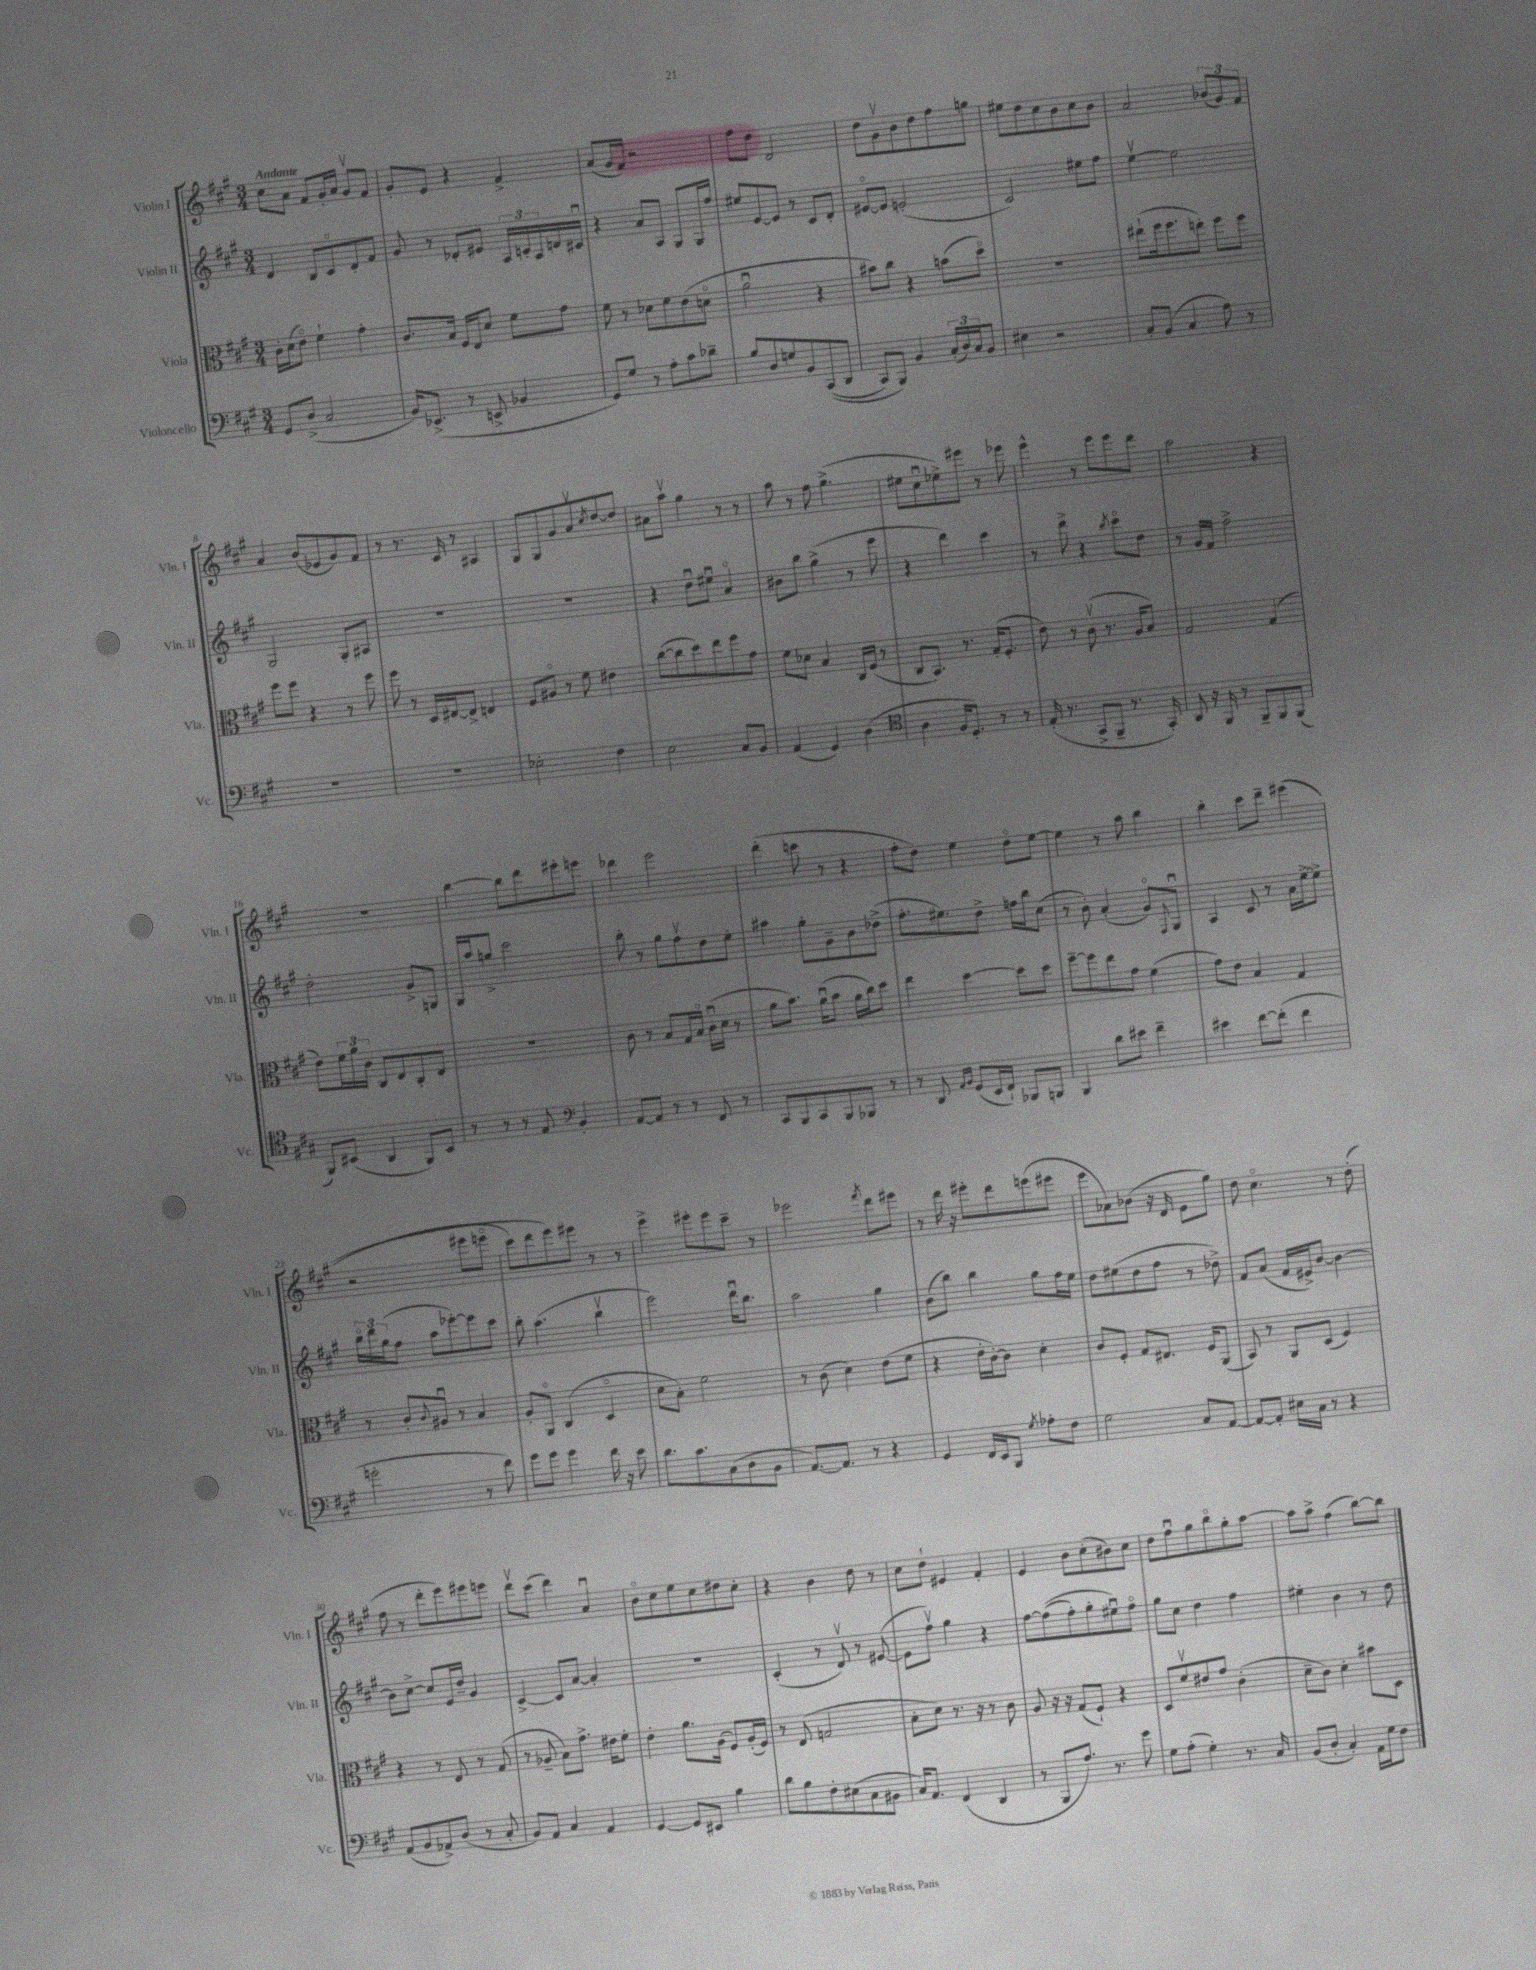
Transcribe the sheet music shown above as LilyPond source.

<<
\new StaffGroup <<
\new Staff = "s0" \with { instrumentName = "Violin I" shortInstrumentName = "Vln. I" } {
    \clef treble \key a \major \numericTimeSignature \time 3/4 \tempo "Andante"
    cis''8 a'8 fis'8 gis'16-. a'16 gis'8\upbow fis'8 |
    gis'8-. e'8 r4 fis'4-> |
    a'8( gis'16 fis'16) r2 |
    fis''8 d''8 d'2 |
    d''8 gis'8\upbow b'8 d''8 fis''8 g''8 |
    eis''8 d''8 cis''8 b'8 cis''8 b'8 |
    a'2 \tuplet 3/2 { bes'8( gis'8) fis'8 } |
    a'4 b'8( ees'8 gis'8) fis'8 |
    r8 r8. cis'16 r8 ais4 |
    gis8 gis8 gis'8 a'8\upbow \acciaccatura { cis''8 } d''8~ d''8 |
    ais'8 a''8\upbow gis''4 r8 r8 |
    a''8 r8 fis''8 gis''4.->( |
    eis''8 cis''8\downbow ees''8->) eis'''8 r8 ees'''8 |
    e'''4-^ r8 e'''8 e'''8 d'''8 |
    a''2 r4 |
    R2. |
    b''4~ b''8 d'''8 eis'''8-. e'''8 |
    des'''4 e'''2 |
    d'''4-.( c'''8 r8 r4 |
    fis''8-. d''8) e''4 d''8\flageolet e''8~ |
    e''4 r8 a''8 b''4 |
    b''4-. cis'''8 d'''8-- eis'''4(\( |
    r2 eis'''8 e'''8\flageolet |
    cis'''8) d'''8 e'''8\) eis'''8 r8 r8 |
    e'''4-> eis'''8-. eis'''8 cis'''8-- r8 |
    ees'''2 \acciaccatura { fis'''8 } d'''8 eis'''8 |
    r8 d'''16 r16 eis'''8-. d'''8 e'''8( eis'''8 |
    e'''8 aes'8) bes'8( r16 d'16 e'8 gis''8) |
    d''8 cis''4.\flageolet r8 d''8-.( |
    fis''8 r8 d'''8-. e'''8) eis'''8 e'''8 |
    d'''8\upbow cis'''8( d'''4) a'4\downbow |
    b'8\flageolet cis''8 e''8 cis''8 dis''8 cis''8-. |
    r4 b'4 d''8 r8 |
    cis''8 d''8-! eis'4 fis'4-. |
    e'4 b'8 cis''8-.( bis'8) cis''8 |
    d''8 fis''8\downbow gis''8 b''8\flageolet gis''8-. a''8~ |
    a''8 a''8-> fis''4( b''8~) b''8 \bar "|." |
}
\new Staff = "s1" \with { instrumentName = "Violin II" shortInstrumentName = "Vln. II" } {
    \clef treble \key a \major \numericTimeSignature \time 3/4
    d'4 b8 cis'8\flageolet d'8-. fis'8 |
    gis'8 r8 des'8-. eis'8 \tuplet 3/2 { a16 c'16-. a16 } d'16 cis'16\downbow |
    r4 a'8 a8 gis8 gis16 fis''16 |
    eis''8 e'8~ e'8 r8 cis'8 d'8-. |
    eis'8~\flageolet eis'8 e'2-.( |
    cis'2) eis''8 fis''8 |
    e''4~\upbow e''2 |
    gis2 gis8-. ais8 |
    R2. |
    R2. |
    r4 d''8\downbow eis''8\downbow a'4\flageolet |
    bis'8 b''8 gis''4->( r8 e'''8 |
    r4 d'''4) cis'''4 |
    r8 d'''8-> r4 \acciaccatura { b''8 } cis'''8\flageolet d''8 |
    r8 gis'16 fis'16 fis''2-> |
    d''2-. gis'8-> g8 |
    gis16 a''16 g''8-> cis'''2 |
    b''8-. r8 gis''8 fis''8\upbow d''8 e''8-. |
    ais''4 gis''8-. gis'8-- b'8 des''8->( |
    fis''8.-. eis''8.) d''8-> f''16 b''16 cis''8( |
    r8 b'8-.) a'4-.( gis'8\flageolet) \appoggiatura { fis8 } gis8\downbow |
    a4 cis'8 r8 a'16 e''16~-> e''8-> |
    \tuplet 3/2 { b''16\flageolet d'''16 gis''16( } fis''8 a''8 ees'''8~-.) ees'''8 cis'''8 |
    b''8-. a''4.( b''4\upbow |
    e'''2) d'''16\downbow b''8. |
    a''2 gis''4 |
    b'8( b''8) b''4 gis''8 fis''16 e''16 |
    d''8 eis''8( d''8 fis''8 r8 des''8->) |
    fis'8 a'8( fis'16 eis'16->) b'8~ b'4~ |
    b'8 cis''8~-> cis''8 e'16 d''16-- gis'4 |
    cis'4~-> cis'8 a'8~ a'4-. |
    R2. |
    cis'4-.( r8 d'8\upbow) r8 eis'8~( |
    eis'8 fis''8\upbow) gis''4 r4 |
    fis''8~ fis''8(\( fis''8-.) gis''8-. eis''8\downbow\) fis''8\flageolet |
    gis''8 cis''8 d''4 fis''4 |
    eis''4-. b'4 r8 d''8 \bar "|." |
}
\new Staff = "s2" \with { instrumentName = "Viola" shortInstrumentName = "Vla." } {
    \clef alto \key a \major \numericTimeSignature \time 3/4
    cis'16-. d'16( e'8\flageolet) fis'4-! gis'4-. |
    cis'8. b16 fis16 e16 d'8 fis'8 gis'8 |
    fis'8 r8 des'8 fis'8 e'8( d'8\flageolet |
    a'2\downbow r4 |
    bis'8) cis''8 r4 b'8( d''8\flageolet) |
    R2. |
    eis''8-!( fis''16 fis''8. e''8-.) fis''8 fis''8 |
    fis''8 fis''8 r4 r8 fis''8 |
    fis''8 r8 d16 eis16~ eis8-> e4 |
    fis8 ais8\flageolet r8 fis'8 eis'4 |
    cis''8~( cis''8 d''8) e''8 fis''8 gis'8 |
    fis'8 des'8 b4 cis16 fis16( r8 |
    cis8 b,8.) r8. gis16-.( fis8.-. |
    e'8) r8 cis'8\upbow( r8. a16 b8) |
    gis2 gis4( |
    e'8) \tuplet 3/2 { fis'16 a'16 cis'16 } cis8 e8 cis8-. e8 |
    R2. |
    cis'8 r8 b8 gis16 b16\flageolet cis'16\downbow( d'16 r8 |
    a'8 b'8.) a'16\downbow( b'8 a'16 cis''16) d''8 |
    e''4 d''4~ d''8 d''8 |
    fis''8~-- fis''8 e''8 gis'8 fis'4( |
    gis'8) e'8 b4 gis4 |
    r8 cis'8-. \appoggiatura { cis'8 } ais8\downbow r8 b4 |
    a8-. a,8\flageolet cis4( d4\flageolet |
    d'8 b8-.) fis'2 |
    r8 cis'8( d'4) e'8( fis'8 |
    r4 e'16-. cis'16~-.) cis'8 d'4-. |
    cis'8 fis8-. gis8 eis8. fis16 a,8( |
    b,8) r8 a,8 d8( fis4) |
    r4 r8 e8 r8 gis8( |
    r8 aes8-- b8) gis'8.-> eis'16 fis'8-. |
    e'4-. a'8. a16( fis8) a16-.( fis16) |
    r8 e8( g2 |
    b8-. d'8) r8. r16 r8 cis'8 |
    a8 r16 r16 gis8( fis8-!) r4 |
    d8 fis'8\upbow eis'8 gis'8 cis'4-.( |
    d'8-- cis'8) d'4-. bis'8 d8 \bar "|." |
}
\new Staff = "s3" \with { instrumentName = "Violoncello" shortInstrumentName = "Vc." } {
    \clef bass \key a \major \numericTimeSignature \time 3/4
    gis,8 d8->( cis2 |
    b,16) ees,8.->( r8 e,8-> bes,4 |
    gis,8) gis8 r8 a8-. cis'8 des'8-- |
    b8 d8 g8 b,8 cis,8(\( d,8 |
    cis,8) b,,8\) b,4 \tuplet 3/2 { cis16-.( d16) cis16 } b,8 |
    eis4 r2 |
    cis8-. b,8( cis4 a8) r8 |
    R2. |
    R2. |
    ees2-. fis4 |
    e2 cis8 b,8 |
    a,4( gis,4) d4( |
    \clef tenor a4 fis16 d8.-.) r8 r8 |
    e16-.( r8. gis,8-> fis,8-- r8. gis,16-.) |
    a,8 r16 fis,16 r8 fis,8-- fis,8 fis,8( |
    fis,8) bis,8( a,4 fis,8) bis,8 |
    r8 r8 r8 e8 \clef bass b,4-. |
    a,8~ a,8 r8 r8 fis,8 r8 |
    cis,8 b,,8 cis,8 b,,8 bes,,8 r8 |
    r8 d,8 \grace { a,16 b,16 } gis,8( e,16 fis,16-!) bes,,8 b,,8 |
    b,,4 d'8 eis'8 fis'4-- |
    eis'4 fis'8~ fis'8-.( fis'4 |
    g'2-. r8 fis'8) |
    gis'8 gis'8 gis'4 fis'16 r16 e'8 |
    d'8. cis'8. cis8( d8 b,8 |
    a,8.~) a,8. r8 r4 |
    gis,4 fis,16 e,16 b,,8 \acciaccatura { gis8 } aes8-. fis8 |
    gis2 cis8 a,8~ |
    a,8~ a,8-. eis16 cis16 r8 r4 |
    a,8( b,8 aes,8->) d8( r8 cis8-. |
    b,8) a,8 cis4 a,4 |
    gis,4~ gis,8 eis,8 b4 |
    d'8 b8 fis8-. eis8( cis8 bis,8 |
    cis16) a,8. fis,4( d,4 |
    r8 b,,8 a8.) r8. gis'8 |
    gis8 a8-.( gis4-.) r8. cis16 |
    b,8( d8-. cis4-.) a,16 gis16 fis8 \bar "|." |
}
>>
>>
